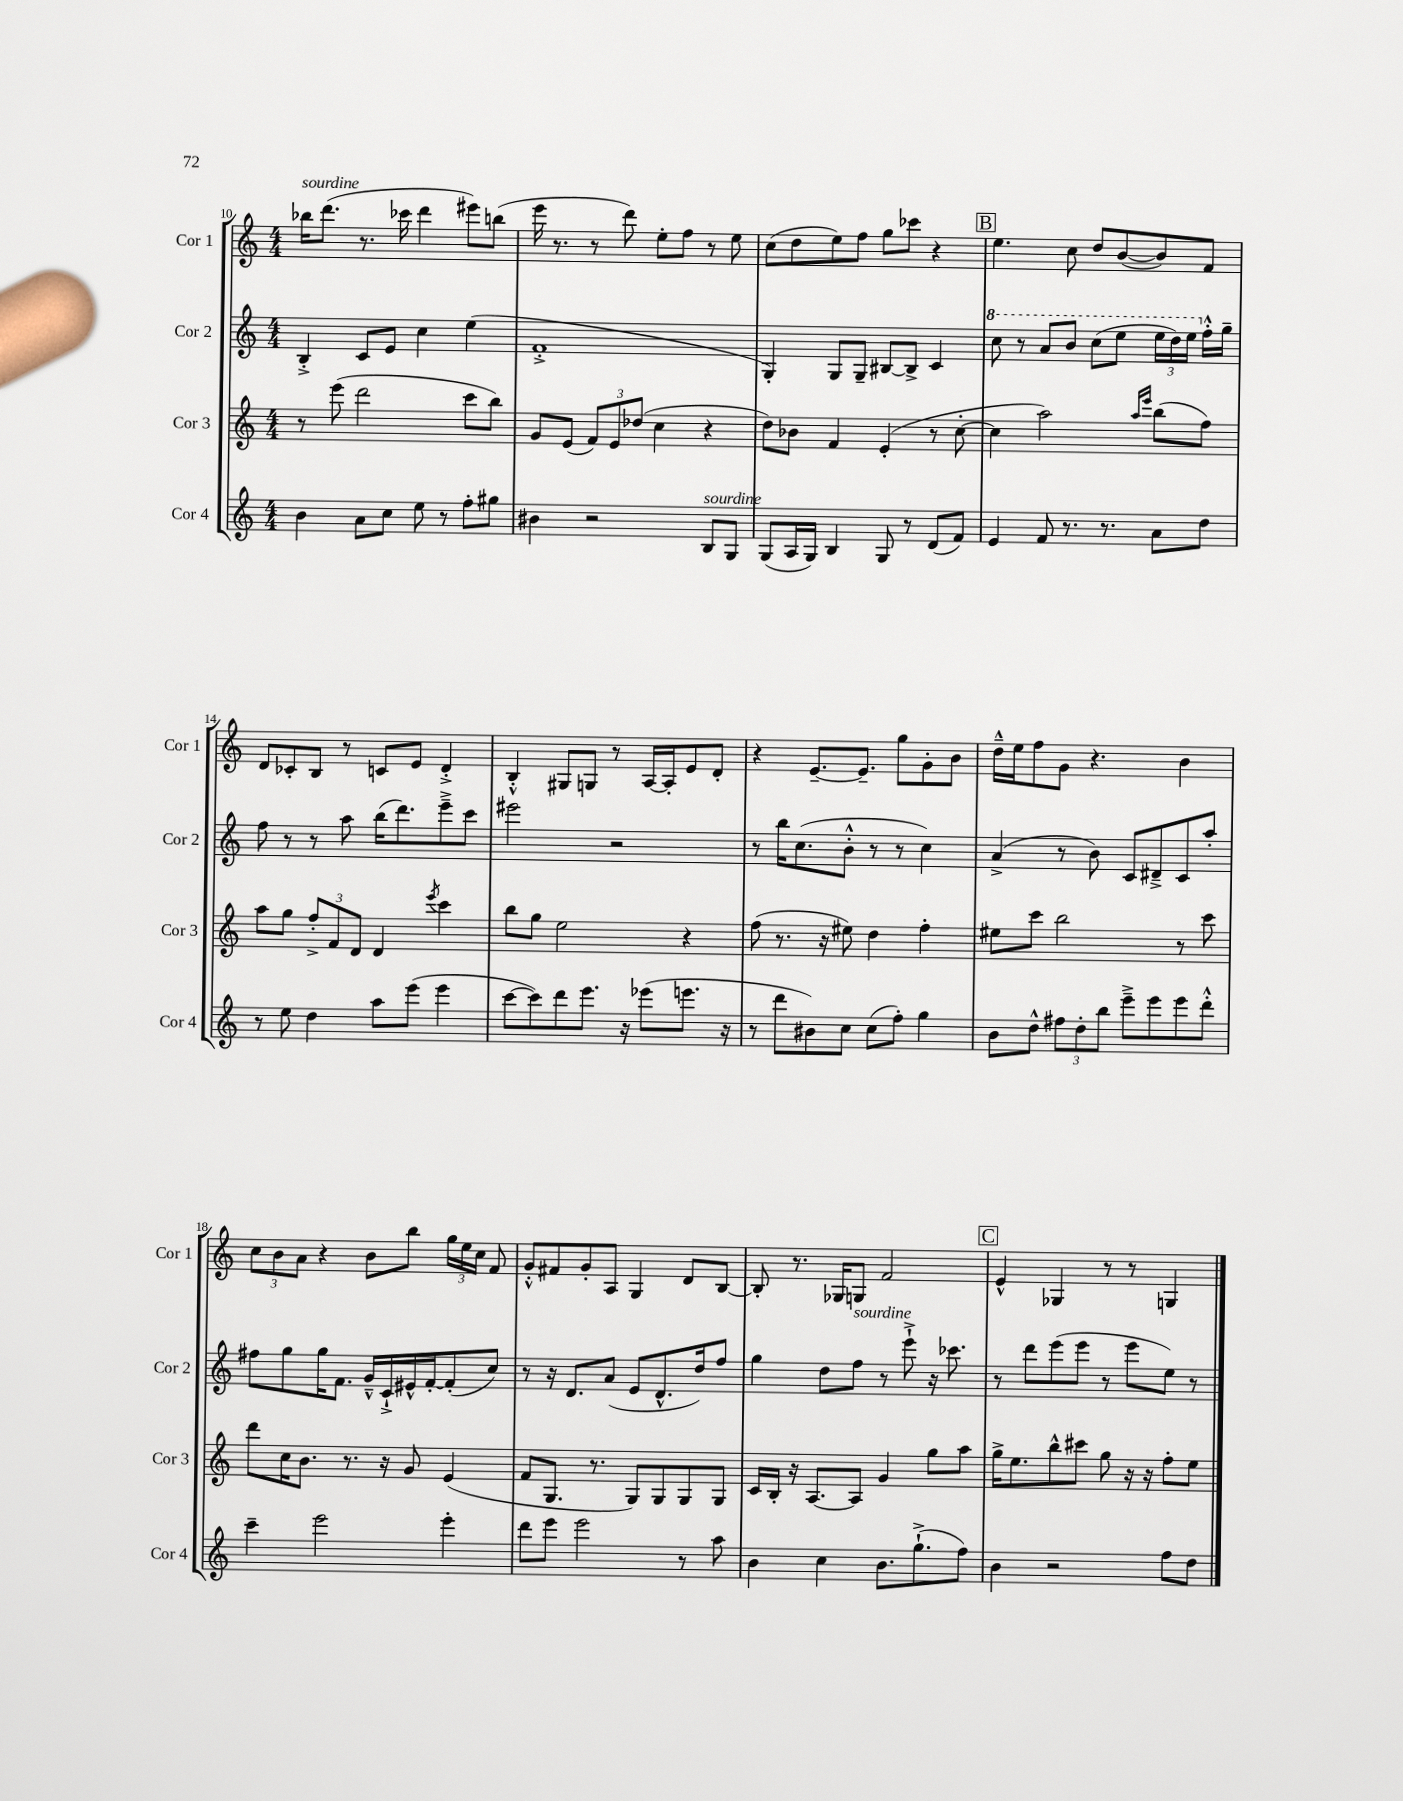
<<
\new StaffGroup <<
\new Staff = "s0" \with { instrumentName = "Cor 1" shortInstrumentName = "Cor 1" } {
    \clef treble \key c \major \numericTimeSignature \time 4/4
    \autoBeamOff bes''16[^\markup { \italic "sourdine" } d'''8.]( r8. ces'''16 d'''4 eis'''8[) b''8]( |
    e'''16 r8. r8 d'''8) e''8[-. f''8] r8 e''8 |
    c''8[( d''8 e''8) f''8] g''8[ ces'''8] r4 |
    \mark \markup { \box "B" } e''4. c''8 d''8[ b'8~( b'8) f'8] |
    d'8[ ces'8-. b8] r8 c'8[ e'8] d'4-.-> |
    b4-.-^ gis8[ g8] r8 a16[~ a16-. e'8 d'8]-. |
    r4 e'8.[~-- e'8.]-- g''8[ g'8-. b'8] |
    d''16[---^ e''16 f''8 g'8] r4. b'4 |
    \tuplet 3/2 { c''8[ b'8 a'8] } r4 b'8[ b''8] \tuplet 3/2 { g''16[ e''16 c''16] } f'8 |
    g'8[-.-^ fis'8 g'8-. a8] g4 d'8[ b8]~ |
    b8-. r8. ges16[ g8] f'2 |
    \mark \markup { \box "C" } e'4-^ ges4 r8 r8 g4 \bar "|." |
}
\new Staff = "s1" \with { instrumentName = "Cor 2" shortInstrumentName = "Cor 2" } {
    \clef treble \key c \major \numericTimeSignature \time 4/4
    \autoBeamOff b4-.-> c'8[ e'8] c''4 e''4( |
    f'1-.-> |
    g4-.) g8[ g8]-- bis8[~ bis8]-> c'4 |
    \mark \markup { \box "B" } \ottava #1 c'''8 r8 a''8[ b''8] c'''8[( e'''8] \tuplet 3/2 { e'''16[ d'''16) e'''16] \ottava #0 } f''16[-.-^ g''16]-- |
    f''8 r8 r8 a''8 b''16[( d'''8.) e'''8---> c'''8] |
    eis'''2 r2 |
    r8 b''16[ c''8.( b'8]-.-^ r8 r8 c''4) |
    a'4->( r8 b'8) c'8[ dis'8---> c'8 a''8]-. |
    fis''8[ g''8 g''16 f'8.] g'16[---^ c'16-!-> eis'16-^ f'16~-. f'8-.( c''8]) |
    r8 r16 d'8.[ a'8]( e'8[ d'8.-^ d''16) f''8] |
    g''4 d''8[ f''8]^\markup { \italic "sourdine" } r8 e'''8-!-> r16 ces'''8. |
    \mark \markup { \box "C" } r8 d'''8[ e'''8( e'''8] r8 e'''8[ e''8]) r8 \bar "|." |
}
\new Staff = "s2" \with { instrumentName = "Cor 3" shortInstrumentName = "Cor 3" } {
    \clef treble \key c \major \numericTimeSignature \time 4/4
    \autoBeamOff r8 e'''8( d'''2 c'''8[ b''8]) |
    g'8[ e'8]( \tuplet 3/2 { f'8[) e'8 des''8]( } c''4 r4 |
    d''8[) bes'8] f'4 e'4-.( r8 c''8~-. |
    \mark \markup { \box "B" } c''4 a''2) \grace { a''16[ e'''16] } b''8[( f''8]) |
    a''8[ g''8] \tuplet 3/2 { f''8[-.-> f'8 d'8] } d'4 \acciaccatura { e'''8 } c'''4 |
    b''8[ g''8] e''2 r4 |
    f''8( r8. r16 eis''8) d''4 f''4-. |
    eis''8[ c'''8] b''2 r8 c'''8 |
    d'''8[ c''16 b'8.] r8. r16 g'8 e'4( |
    f'8[ g8.] r8. g8[) g8 g8 g8] |
    c'16[ b16]-. r16 a8.[~ a8] g'4 g''8[ a''8] |
    \mark \markup { \box "C" } g''16[-> e''8. b''8-^ cis'''8] g''8 r16 r16 f''8[-. e''8] \bar "|." |
}
\new Staff = "s3" \with { instrumentName = "Cor 4" shortInstrumentName = "Cor 4" } {
    \clef treble \key c \major \numericTimeSignature \time 4/4
    \autoBeamOff b'4 a'8[ c''8] e''8 r8 f''8[-. gis''8] |
    bis'4 r2 b8[^\markup { \italic "sourdine" } g8] |
    g8[( a16 g16]) b4 g8 r8 d'8[( f'8]) |
    \mark \markup { \box "B" } e'4 f'8 r8. r8. a'8[ d''8] |
    r8 e''8 d''4 a''8[ e'''8]( e'''4 |
    c'''8[~ c'''8) d'''8 e'''8.] r16 ees'''8[( e'''8.] r16 |
    r8 d'''8[ bis'8) c''8] c''8[( f''8]-.) g''4 |
    b'8[ d''8]-^ \tuplet 3/2 { fis''8[ d''8-. b''8] } e'''8[---> e'''8 e'''8 d'''8]-.-^ |
    c'''4-- e'''2 e'''4-. |
    d'''8[ e'''8] e'''2 r8 a''8 |
    b'4 c''4 b'8.[ g''8.-!->( f''8]) |
    \mark \markup { \box "C" } b'4 r2 f''8[ d''8] \bar "|." |
}
>>
>>
\layout { \context { \Score currentBarNumber = #10 } }
